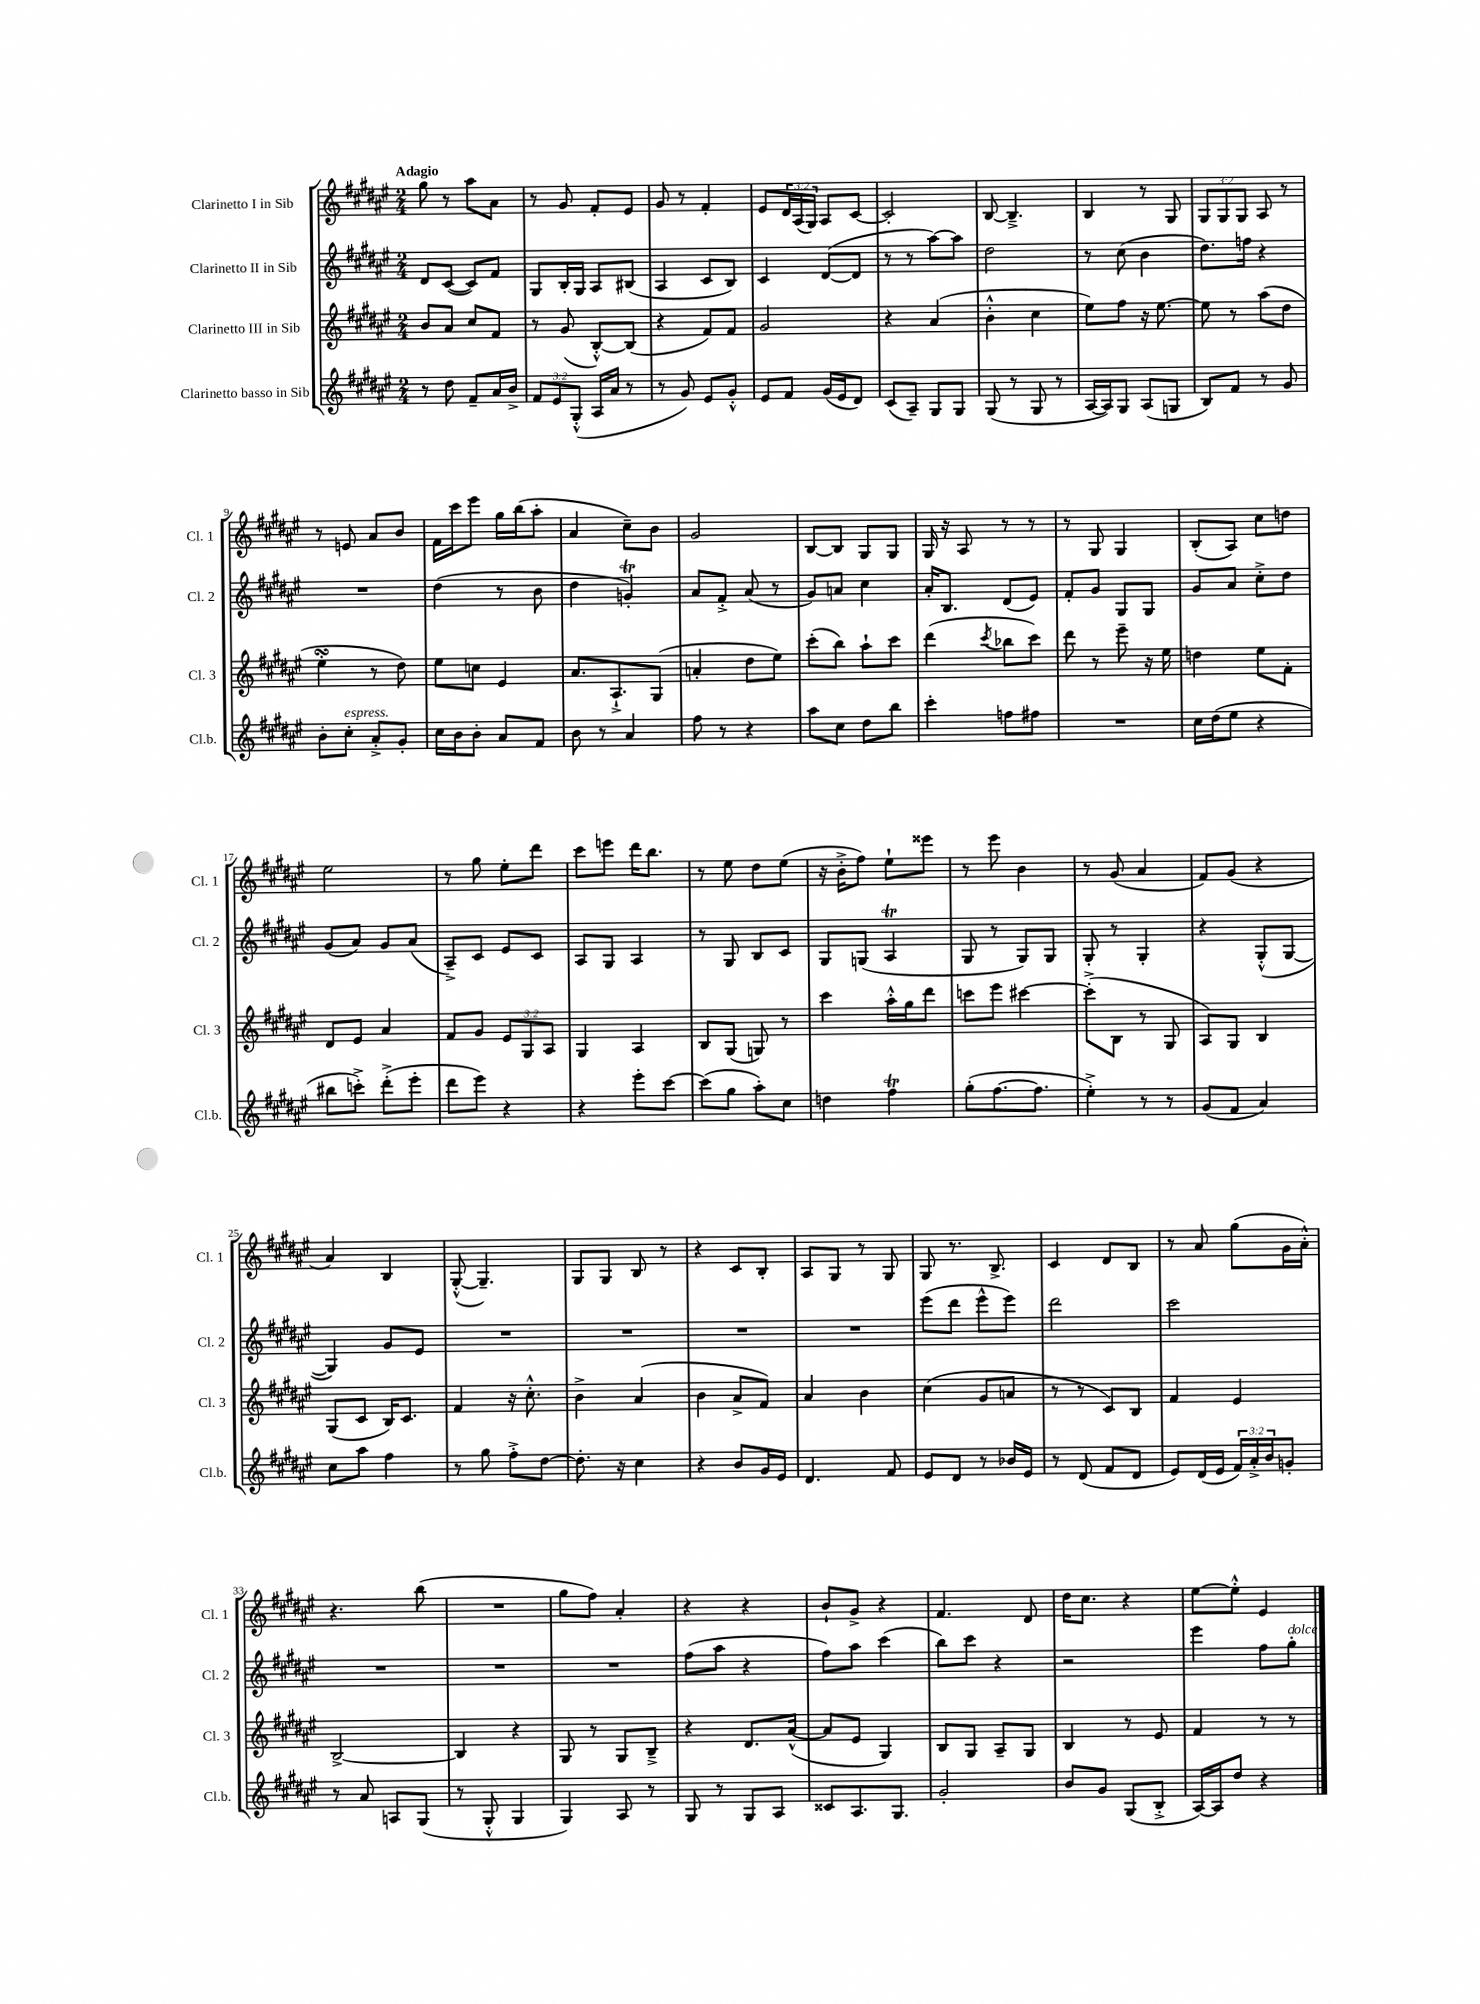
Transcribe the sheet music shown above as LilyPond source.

<<
\new StaffGroup <<
\new Staff = "s0" \with { instrumentName = "Clarinetto I in Sib" shortInstrumentName = "Cl. 1" } {
    \clef treble \key fis \major \numericTimeSignature \time 2/4 \override Staff.TupletNumber.text = #tuplet-number::calc-fraction-text \tempo "Adagio"
    gis''8 r8 ais''8 ais'8 |
    r8 gis'8 fis'8-. eis'8 |
    gis'8 r8 fis'4-. |
    eis'8 \tuplet 3/2 { dis'16 ais16( gis16) } ais8 cis'8~ |
    cis'2-. |
    b8~ b4.---> |
    b4 r8 gis8 |
    \tuplet 3/2 { gis8 gis8 gis8 } ais8 r8 |
    r8 e'8 ais'8 b'8 |
    fis'16 cis'''16 eis'''8 gis''16 b''16( ais''8-. |
    ais'4 cis''8--) b'8 |
    gis'2 |
    b8~ b8 gis8 gis8 |
    gis16 r16 ais8 r8 r8 |
    r8 gis8 gis4 |
    b8-.( ais8) cis''8 d''8 |
    eis''2 |
    r8 gis''8 eis''8-. dis'''8 |
    cis'''8 e'''8 dis'''16 b''8. |
    r8 eis''8 dis''8 eis''8( |
    r16 b'16-.-> fis''8) eis''8-! eisis'''8 |
    r8 eis'''8 b'4 |
    r8 gis'8( ais'4 |
    fis'8) gis'8( r4 |
    ais'4) b4 |
    gis8~-.-^( gis4.--) |
    gis8 gis8 b8 r8 |
    r4 cis'8 b8-. |
    ais8 gis8 r8 gis8 |
    gis8 r8. b8.-> |
    cis'4 dis'8 b8 |
    r8 ais'8 gis''8( gis'16 ais'16-.-^) |
    r4. b''8( |
    R2 |
    gis''8 fis''8) ais'4-. |
    r4 r4 |
    b'8-! gis'8-> r4 |
    fis'4. dis'8 |
    dis''16 cis''8. r4 |
    eis''8~ eis''8-.-^ eis'4 \bar "|." |
}
\new Staff = "s1" \with { instrumentName = "Clarinetto II in Sib" shortInstrumentName = "Cl. 2" } {
    \clef treble \key fis \major \numericTimeSignature \time 2/4
    dis'8 cis'8~( cis'8) fis'8 |
    gis8 b16-. gis16 ais8 bis8( |
    ais4 cis'8 b8) |
    cis'4 dis'8~( dis'8 |
    r8 r8 ais''8~) ais''8 |
    dis''2 |
    r8 cis''8( b'4 |
    dis''8.) f''16 r4 |
    R2 |
    dis''4( r8 b'8 |
    dis''4 g'4-.\trill) |
    ais'8 fis'8-.-> ais'8( r8 |
    gis'8) a'8 cis''4 |
    ais'16-. b8. dis'8( eis'8) |
    fis'8-. gis'8 gis8 gis8 |
    gis'8 ais'8 cis''8-.-> dis''8 |
    gis'8( ais'8) gis'8 ais'8( |
    ais8--->) cis'8 eis'8 cis'8 |
    ais8 gis8 ais4 |
    r8 gis8 b8 cis'8 |
    gis8 g8( ais4\trill |
    gis8 r8 gis8) gis8 |
    gis8-. r8 gis4-. |
    r4 gis8-.-^( gis8~ |
    gis4) gis'8 eis'8 |
    R2 |
    R2 |
    R2 |
    R2 |
    eis'''8( dis'''8 eis'''8-^ eis'''8) |
    dis'''2 |
    cis'''2 |
    R2 |
    R2 |
    R2 |
    fis''8( ais''8 r4 |
    fis''8) ais''8 cis'''4( |
    b''8) cis'''8 r4 |
    r2 |
    eis'''4 fis''8 gis''8-.^\markup { \italic "dolce" } \bar "|." |
}
\new Staff = "s2" \with { instrumentName = "Clarinetto III in Sib" shortInstrumentName = "Cl. 3" } {
    \clef treble \key fis \major \numericTimeSignature \time 2/4 \override Staff.TupletNumber.text = #tuplet-number::calc-fraction-text
    b'8 ais'8 cis''8 fis'8 |
    r8 gis'8( b8~-.-^) b8( |
    r4 fis'8) fis'8 |
    gis'2 |
    r4 ais'4( |
    b'4-.-^ cis''4 |
    eis''8) fis''8 r16 eis''8.~ |
    eis''8 r8 ais''8( dis''8 |
    eis''4-.\turn r8 dis''8) |
    eis''8 c''8 eis'4 |
    ais'8. ais8.-!-> gis8( |
    a'4-. dis''8 eis''8) |
    cis'''8-.( b''8) ais''8-! cis'''8 |
    dis'''4( \acciaccatura { cis'''8 } bes''8 cis'''8) |
    dis'''8 r8 eis'''8-- r16 eis''16 |
    d''4 eis''8 fis'8-. |
    dis'8 eis'8 ais'4 |
    fis'8 gis'8 \tuplet 3/2 { eis'8 gis8 ais8 } |
    gis4 ais4 |
    b8 gis8( g8) r8 |
    cis'''4 ais''16-.-^ gis''16 dis'''8 |
    c'''8 eis'''8 cis'''4~ |
    cis'''8-.->( b8 r8 gis8 |
    ais8) gis8 b4 |
    gis8( cis'8 b16) cis'8. |
    fis'4 r16 cis''8.-.-^ |
    b'4-> ais'4( |
    b'4 ais'8-> fis'8) |
    ais'4 b'4 |
    cis''4( gis'8 a'8 |
    r8 r8 cis'8) b8 |
    fis'4 eis'4 |
    b2~-> |
    b4 r4 |
    gis8 r8 gis8 b8---> |
    r4 dis'8. ais'16~-^( |
    ais'8 eis'8 gis4) |
    b8 gis8 ais8-- gis8 |
    b4 r8 eis'8 |
    fis'4 r8 r8 \bar "|." |
}
\new Staff = "s3" \with { instrumentName = "Clarinetto basso in Sib" shortInstrumentName = "Cl.b." } {
    \clef treble \key fis \major \numericTimeSignature \time 2/4 \override Staff.TupletNumber.text = #tuplet-number::calc-fraction-text
    r8 dis''8 fis'8-- ais'16 b'16-> |
    \tuplet 3/2 { fis'8 eis'8 gis8-.-^( } ais16 ais'16 r8 |
    r8 gis'8) eis'8 gis'8-.-^ |
    eis'8 fis'8 gis'16( eis'16 dis'8) |
    cis'8( ais8--) gis8 gis8 |
    gis8( r8 gis8 r8 |
    ais16~ ais16) gis8 ais8( g8 |
    b8) fis'8 r8 gis'8 |
    b'8-. cis''8-.^\markup { \italic "espress." } ais'8-.-> gis'8-. |
    cis''16 b'16 b'8-. ais'8 fis'8 |
    b'8 r8 ais'4 |
    fis''8 r8 r4 |
    ais''8 cis''8 dis''8 b''8 |
    cis'''4-. f''8 fis''8 |
    R2 |
    cis''16 dis''16( eis''8 r4 |
    bis''8 c'''8-.->) dis'''8-.->( eis'''8-. |
    dis'''8 eis'''8) r4 |
    r4 eis'''8-. cis'''8~ |
    cis'''8( gis''8 ais''8-.) cis''8 |
    d''4 fis''4\trill |
    gis''8-.( fis''8.~ fis''8. |
    eis''4-.->) r8 r8 |
    gis'8( fis'8 ais'4) |
    cis''8 ais''8 fis''4 |
    r8 gis''8 fis''8-.-> dis''8~ |
    dis''8.-. r16 cis''4 |
    r4 b'8 gis'16 eis'16 |
    dis'4. fis'8 |
    eis'8 dis'8 r8 bes'16 eis'16 |
    r8 dis'8( fis'8 dis'8 |
    eis'8) dis'16( eis'16 \tuplet 3/2 { fis'16) ais'16-.-> b'16 } g'8-. |
    r8 ais'8 a8 gis8( |
    r8 gis8-.-^ gis4 |
    gis4) ais8 r8 |
    gis8 r8 gis8 ais8 |
    cisis'8 ais8. gis8. |
    gis'2-. |
    b'8 gis'8 gis8( b8-.-> |
    ais16~) ais16 dis''8 r4 \bar "|." |
}
>>
>>
